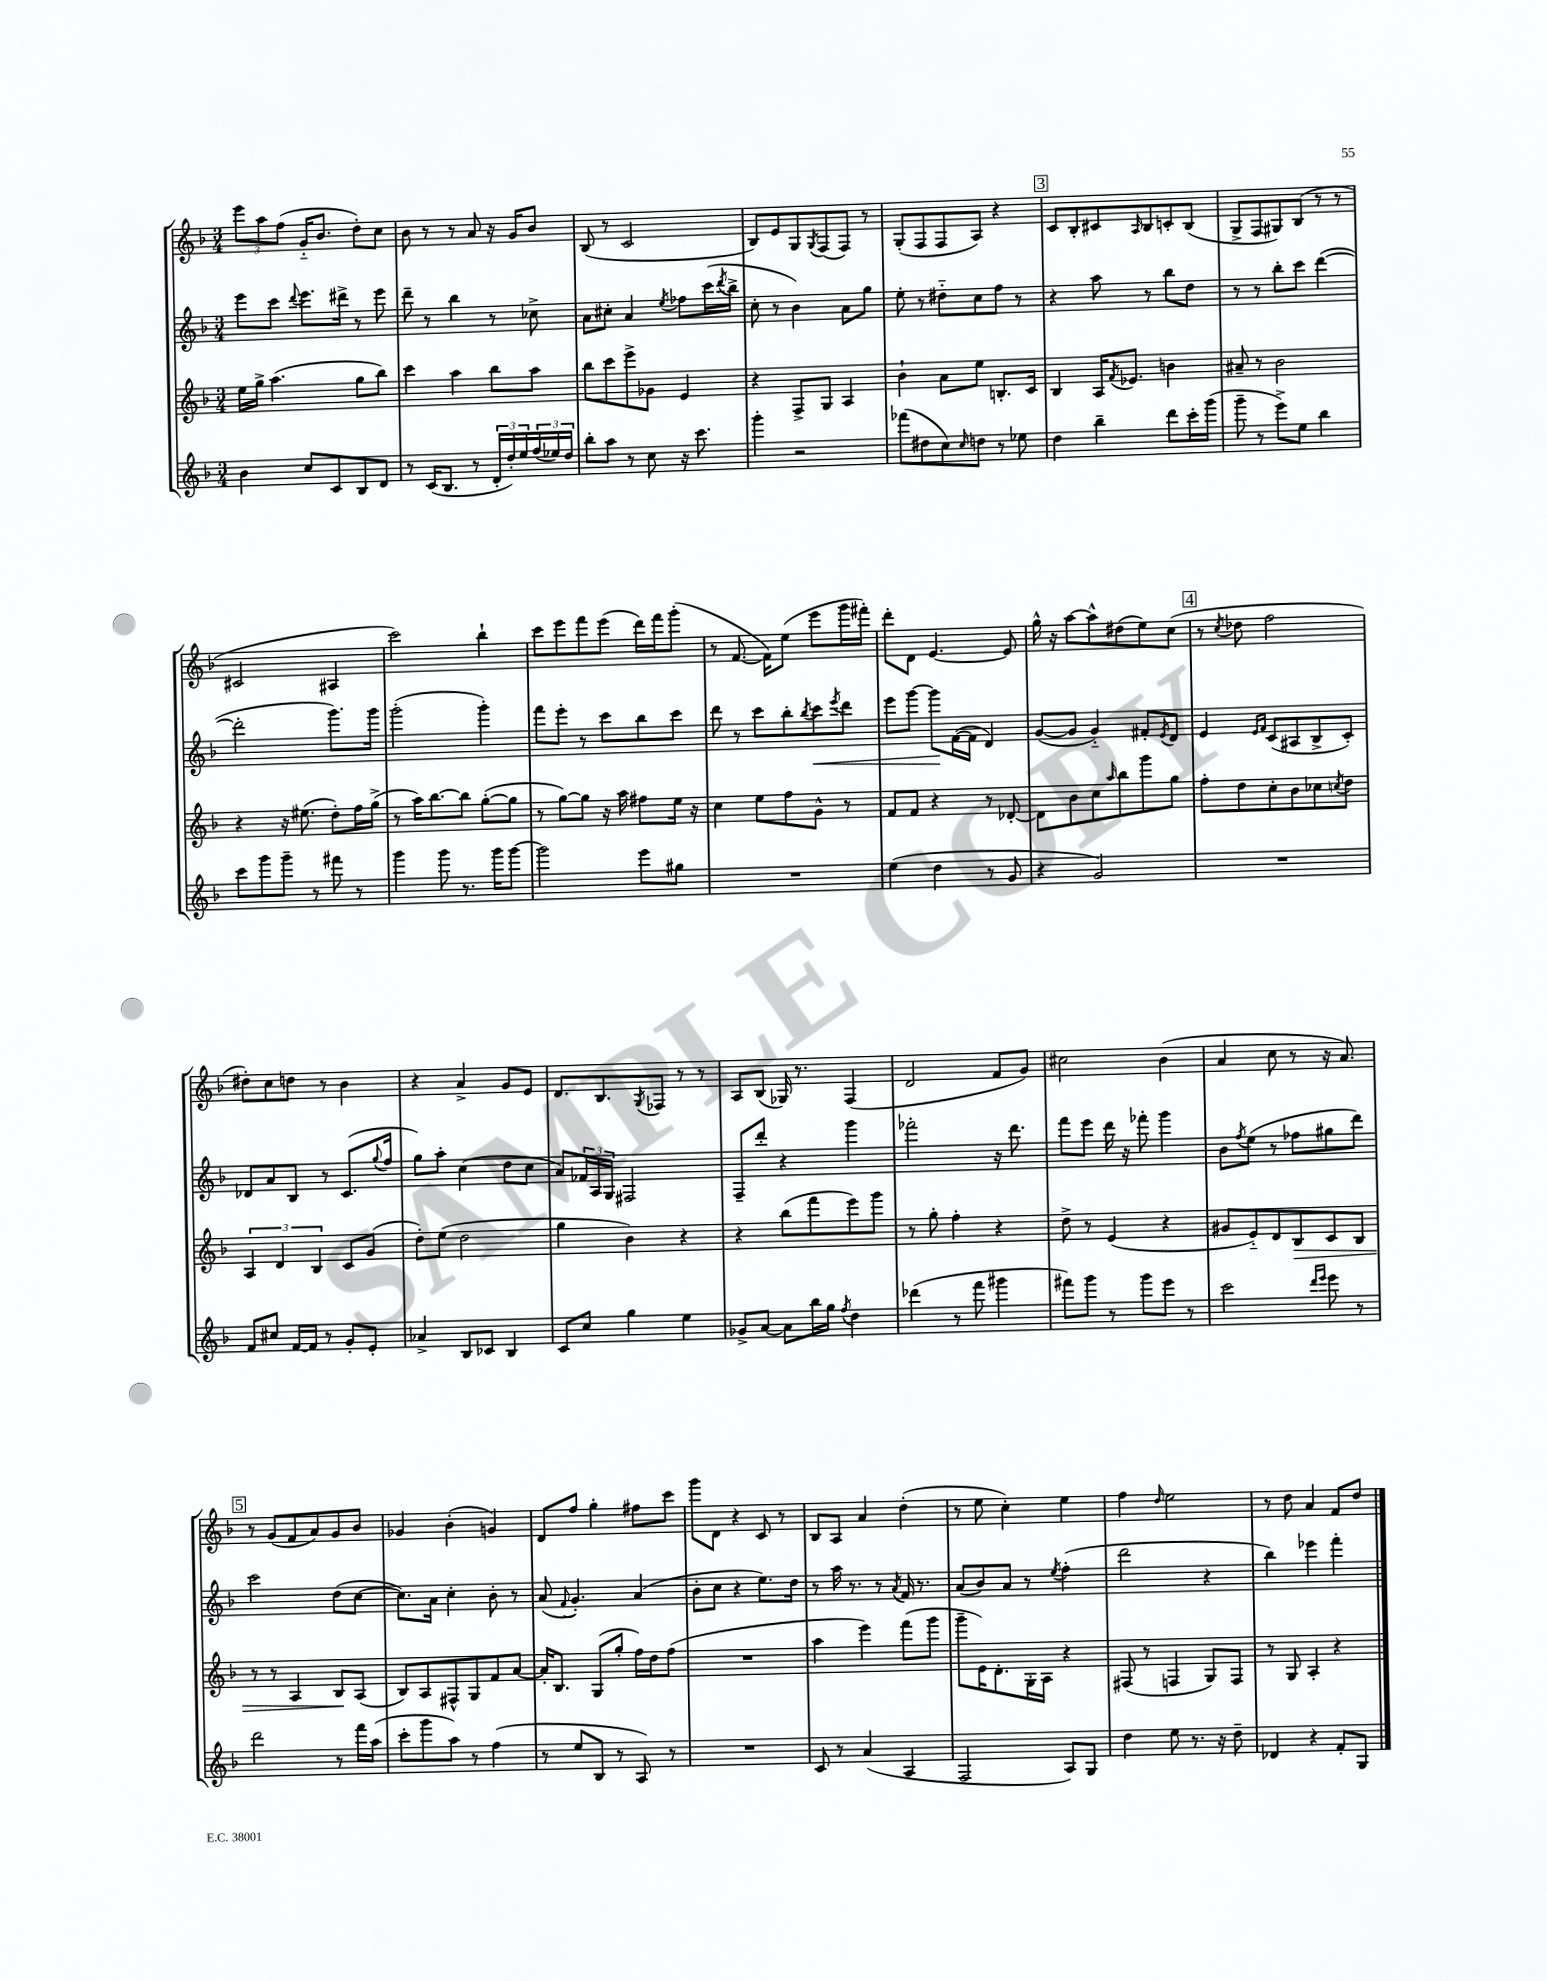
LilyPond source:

<<
\new StaffGroup <<
\new Staff = "s0" {
    \clef treble \key f \major \numericTimeSignature \time 3/4
    \tuplet 3/2 { e'''8 a''8 f''8( } g'16-_ bes'8. d''8-.) c''8 |
    bes'8 r8 r8 a'8 r16 g'16 bes'8 |
    bes8( r8 c'2 |
    bes8) e'8 g8 \acciaccatura { g8 } f8( f8) r8 |
    g8-.( f8 f8 a8) r4 |
    \mark \markup { \box "3" } c'8 bes8-. cis'8 \grace { a16 } bes8 c'8-. bes8( |
    g8-> f8 gis8) bes8( r8 r8 |
    cis'2 ais4 |
    c'''2) bes''4-! |
    c'''8 e'''8 f'''8 e'''8( d'''16) f'''16 g'''8-.( |
    r8 f'8.~ f'16) e''8( e'''8 g'''16 fis'''16-.) |
    d'''8-. d'8 e'4.~ e'8 |
    g''16-^ r16 a''8~ a''8-^ dis''8( e''8) c''8( |
    \mark \markup { \box "4" } r8 \acciaccatura { c''8 } des''8 f''2 |
    dis''8-.) c''8 d''8 r8 bes'4 |
    r4 a'4-> g'8 e'8 |
    d'8. bes8. \acciaccatura { g8 } fes8 r8 r8 |
    a8 bes8( ges16) r8. f4( |
    d'2 f'8 g'8) |
    cis''2 bes'4( |
    a'4 c''8 r8 r16 a'8.) |
    \mark \markup { \box "5" } r8 g'8( f'8 a'8) g'8 bes'8 |
    ges'4 bes'4-.( g'4) |
    d'8 f''8 g''4-. fis''8 c'''8 |
    g'''8 d'8 r4 c'8 r8 |
    bes8 a8 a'4 d''4-.( |
    r8 e''8 c''4-.) e''4 |
    f''4 \grace { d''16 } e''2 |
    r8 d''8 a'4 f'8 d''8 \bar "|." |
}
\new Staff = "s1" {
    \clef treble \key f \major \numericTimeSignature \time 3/4
    e'''8 c'''8 \appoggiatura { d'''8 } e'''8. dis'''16-> r8 e'''8 |
    d'''8-- r8 bes''4 r8 ces''8-> |
    a'8 cis''8-. a'4 \acciaccatura { e''8 } fes''8 c'''16( \acciaccatura { d'''8 } bes''16-> |
    c''8-. r8 bes'4) a'8 g''8 |
    e''8-. r8 dis''8-_ c''8 f''8 r8 |
    \mark \markup { \box "3" } r4 a''8 r8 bes''8 d''8 |
    r8 r8 bes''8-. c'''8 d'''4~( |
    d'''2-. g'''8.) g'''16 |
    g'''2-.( g'''4-.) |
    f'''8 e'''8-. r8 c'''8 bes''8 c'''8 |
    d'''8 r8 c'''8 bes''8-. \acciaccatura { bes''8 } c'''8\< \acciaccatura { e'''8 } d'''8 |
    e'''8 g'''8~ g'''8\! f'16~( f'16 d'4) |
    g'8~( g'8 g'4-_) fis'8-. \acciaccatura { e'8 } d'8 |
    \mark \markup { \box "4" } e'4 \grace { e'16 f'16 } c'8( ais8 bes8-> c'8-.) |
    des'8 a'8 bes8 r8 c'8.( \appoggiatura { g''8 } f''16 |
    g''8) a''8-. c''4( d''8 c''8 |
    a'8) \tuplet 3/2 { fes'16 a16 g16 } fis2 |
    f8-- d'''8-. r4 g'''4 |
    fes'''2-. r16 d'''8. |
    f'''8 e'''8 d'''16 r16 fes'''8-. g'''4 |
    bes'8 \acciaccatura { f''8 } e''8( r8 fes''8 gis''8 d'''8) |
    \mark \markup { \box "5" } c'''2 d''8( c''8~ |
    c''8.) a'16 c''4-. bes'8-. r8 |
    a'8( \appoggiatura { f'8 } g'4.-.) a'4( |
    bes'8-. c''8 r4 e''8.) d''16 |
    r8 a''16 r8. r8 \acciaccatura { a'8 } f'16 r8. |
    a'8( bes'8) a'8 r8 \acciaccatura { e''8 } f''4-.( |
    d'''2 r4 |
    bes''4) ees'''4 f'''4-. \bar "|." |
}
\new Staff = "s2" {
    \clef treble \key f \major \numericTimeSignature \time 3/4
    e''16 g''16-> a''4.( g''8 bes''8) |
    c'''4 a''4 bes''8 a''8 |
    bes''8 c'''8 e'''8-> ges'8 e'4 |
    r4 f8-> g8 a4 |
    bes'4-! a'8 e''8 b8.-. c'16 |
    \mark \markup { \box "3" } bes4 a16 \acciaccatura { f'8 } ees'8. b'4 |
    ais'8-- r8 bes'2 |
    r4 r16 eis''8.( d''8-.) f''16 g''16->( |
    r8 a''16) bes''8.~ bes''8 g''8~-.( g''8 |
    r8 g''8~) g''8 r16 a''16 fis''8 e''16 r16 |
    c''4 e''8 f''8 g'8-^ r8 |
    f'8 f'8 r4 r8 des'8~-. |
    des'8 bes'8 c''8 \grace { a''16 } bes''8 g'''8 g''8 |
    \mark \markup { \box "4" } f''8-. d''8 c''8-. bes'8 ces''8 \acciaccatura { c''8 } d''8 |
    \tuplet 3/2 { a4 d'4 bes4 } c'8 g'8( |
    d''8-.) e''8( d''2 |
    g''4 bes'4) r4 |
    r4 bes''8( f'''8 e'''8) g'''8 |
    r8 g''8-. f''4-. r4 |
    d''8-> r8 e'4( r4 |
    gis'8 e'8-_) d'8 bes8\> c'8 bes8 |
    \mark \markup { \box "5" } r8 r8 a4 bes8\! a8( |
    bes8) a8 fis8-^ g8 f'8 a'8~ |
    a'16-. bes8. g8( g''8-. f''16) d''16 f''8( |
    R2. |
    a''4 e'''4) f'''8( g'''8 |
    g'''8-- e'16) d'8.-. g16-. a16 r4 |
    fis8( r8 f4 g8) f8 |
    r8 g8 a4-. r4 \bar "|." |
}
\new Staff = "s3" {
    \clef treble \key f \major \numericTimeSignature \time 3/4
    bes'4 c''8 c'8 bes8 d'8 |
    r8 c'16( bes8. r8 \tuplet 3/2 { d'16-. d''16-.) e''16 } \tuplet 3/2 { f''16( ees''16) d''16 } |
    bes''8-. a''8 r8 c''8 r16 c'''8. |
    g'''4-. r2 |
    fes'''8( dis''8 c''8) \grace { c''16 } d''8 r8 ees''8 |
    \mark \markup { \box "3" } d''4 bes''4-- d'''8 c'''16-. g'''16( |
    g'''8-- r8 e'''8->) e''8 bes''4 |
    c'''8 g'''8 g'''8-- r8 fis'''8 r8 |
    g'''4 g'''8 r8. g'''16 g'''8~ |
    g'''2 e'''8 gis''8 |
    R2. |
    e''4( d''4 r8 g'8 |
    r4 g'2) |
    \mark \markup { \box "4" } R2. |
    f'8 cis''8 f'16~ f'16 r8 g'8-. e'8-. |
    aes'4-> bes8 ces'8 bes4 |
    c'8 c''8 g''4 e''4 |
    ges'8-> a'8~ a'8 bes''16 g''16 \acciaccatura { f''8 } d''4 |
    des'''4( r8 f'''8 gis'''4 |
    fis'''8) g'''8 r8 g'''8 e'''8 r8 |
    c'''2 \grace { d'''16 e'''16 } e'''8 r8 |
    \mark \markup { \box "5" } d'''2 r8 f'''16 a''16( |
    c'''8-. g'''8 a''8) r8 f''4( |
    r8 e''8 bes8 r8 a8) r8 |
    R2. |
    c'8 r8 a'4( a4 |
    f2 a8) g8 |
    d''4 e''8 r8. r16 d''8-- |
    des'4 r4 f'8-. g8 \bar "|." |
}
>>
>>
\layout { \context { \Score \remove "Bar_number_engraver" } }
